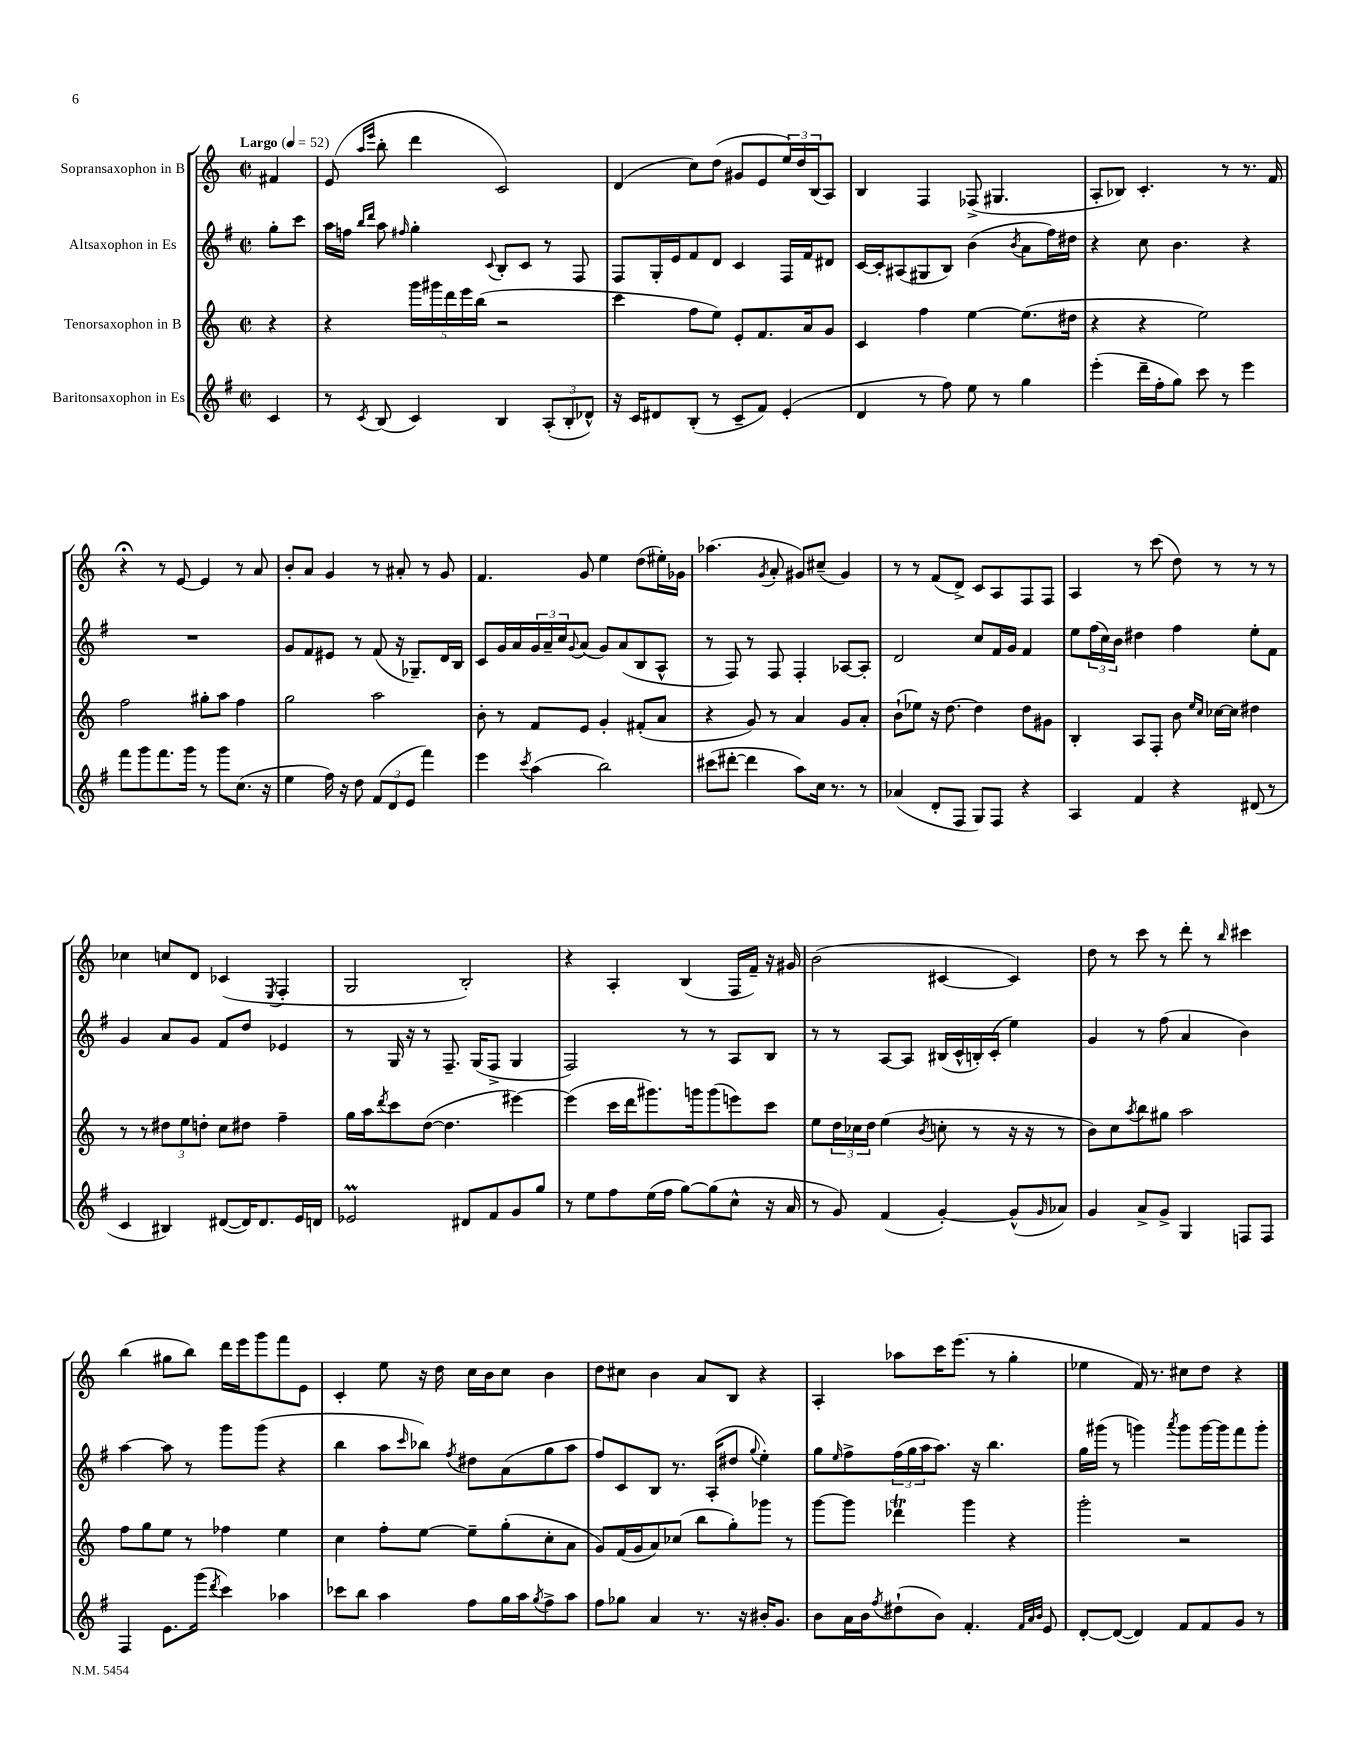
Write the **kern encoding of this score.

**kern	**kern	**kern	**kern
*staff4	*staff3	*staff2	*staff1
*clefG2	*clefG2	*clefG2	*clefG2
*k[f#]	*k[]	*k[f#]	*k[]
*M2/2	*M2/2	*M2/2	*M2/2
*met(c|)	*met(c|)	*met(c|)	*met(c|)
*MM52	*MM52	*MM52	*MM52
4c	4r	8gg'	4f#
.	.	8ccc	.
=	=	=	=
8r	4r	16aa	(8e
.	.	16ff	.
.	.	16qqbb	16qqaa
8qc	.	16qqddd	16qqeee
(8B	.	8aa	8bb'
.	.	16qqff#	.
4c)	20ggg	4gg'	4ddd
.	20ggg#	.	.
.	20ddd	.	.
.	20eee	.	.
.	(20bb	.	.
.	.	8qqc	.
4B	2r	8B'	2c)
.	.	8c	.
(12A'	.	8r	.
12B'	.	.	.
.	.	8F#	.
12d-^^)	.	.	.
=	=	=	=
16r	4ccc	8F#	(4d
16c	.	.	.
8d#	.	16G'	.
.	.	16e	.
(8B'	8ff	8f#	8cc)
8r	8ee)	8d	(8dd
8c~	8e'	4c	8g#
8f#)	8.f	.	8e
(4e'	.	16F#	24ee)
.	.	.	24dd
.	16a	16f#	.
.	.	.	(24B
.	8g	8d#	8A)
=	=	=	=
4d	4c	[16c	4B
.	.	16c']	.
.	.	(8A#	.
8r	4ff	8G#	4F
8ff#)	.	8B)	.
8ee	[4ee	(4b	(8F-^
8r	.	.	4.G#
.	.	8qb	.
4gg	(8.ee]	8a	.
.	.	16ff#)	.
.	16dd#	16dd#	.
=	=	=	=
(4eee'	4r	4r	8A'
.	.	.	8B-)
16ddd~	4r	8cc	4.c'
16ff#'	.	.	.
8gg)	.	4.b	.
8ccc	2ee)	.	.
8r	.	.	8r
4eee	.	4r	8.r
.	.	.	16f
=	=	=	=
8fff#	2ff	1r	4r;
8ggg	.	.	.
8.fff#	.	.	8r
.	.	.	[8e
16ggg	.	.	.
8r	8gg#'	.	4e]
8ggg	8aa	.	.
(8.cc	4ff	.	8r
.	.	.	8a
16r	.	.	.
=	=	=	=
4ee	2gg	8g	8b'
.	.	8f#	8a
16ff#)	.	8e#	4g
16r	.	.	.
8dd	.	8r	.
(12f#	2aa	(8f#	8r
12d	.	.	.
.	.	16r	8a#'
12e	.	.	.
.	.	8.G-~)	.
4fff#)	.	.	8r
.	.	16d	8g
.	.	16B	.
=	=	=	=
4eee	8b'	8c	4.f
.	8r	16g	.
.	.	16a	.
8qccc	.	.	.
(4aa	8f	24g	.
.	.	24a~	.
.	.	24cc	.
.	.	8qqg	.
.	8e	(8a	8g
2bb)	4g'	8g)	4ee
.	.	(8a	.
.	(8f#'	8B	(8dd
.	8a	8A^^	16ee#')
.	.	.	16g-
=	=	=	=
(8ccc#	4r	8r	(4.aa-
[8ddd#'	.	8F#)	.
4ddd#]	8g)	8r	.
.	.	.	8qg
.	8r	8F#	8a'
8aa)	4a	4F#'	8g#)
16cc	.	.	(8cc#~
8.r	.	.	.
.	8g	[8A-	4g#)
8r	8a'	8A-']	.
=	=	=	=
(4a-	(8b`	2d	8r
.	8ee-)	.	8r
8d'	16r	.	(8f
.	[8.dd	.	.
8F#	.	.	8d^)
8G)	4dd]	8cc	8c
8F#	.	16f#	8A
.	.	16g	.
4r	8dd	4f#	8F
.	8g#	.	8F
=	=	=	=
4A	4B'	8ee	4A
.	.	(24ff#	.
.	.	24cc)	.
.	.	24b	.
4f#	8A	4dd#	8r
.	8F'	.	(8ccc
4r	8b	4ff#	8dd)
.	16qqee	.	.
.	16qqcc	.	.
.	[16cc-	.	8r
.	16cc-]	.	.
(8d#	4dd#	8ee'	8r
8r	.	8f#	8r
=	=	=	=
4c	8r	4g	4cc-
.	8r	.	.
4B#)	12dd#	8a	8cc
.	12ee	.	.
.	.	8g	8d
.	12dd'	.	.
([8d#	8cc	8f#	(4c-
16d#])	8dd#	8dd	.
8.d#	.	.	.
.	.	.	8qE
.	4ff~	4e-	4F'
16e	.	.	.
16d	.	.	.
=	=	=	=
2e-	16gg	8r	2G
.	16aa	.	.
.	8qddd	.	.
.	8ccc	16G	.
.	.	16r	.
.	([8dd	8r	.
.	4.dd]	8.F#~	.
8d#	.	.	2B')
.	.	(16G	.
8f#	.	8F#^	.
8g	[4eee#)	4G	.
8gg	.	.	.
=	=	=	=
8r	(4eee#]	2F#)	4r
8ee	.	.	.
8ff#	16ccc	.	4A'
.	16ddd	.	.
(16ee	8.ggg#)	.	.
16ff#	.	.	.
[8gg)	.	8r	(4B
.	16ggg	.	.
(8gg]	(8ggg	8r	.
8cc^^	8eee)	8A	16F
.	.	.	16f~)
16r	8ccc	8B	16r
16a	.	.	16g#
=	=	=	=
8r	8ee	8r	(2b
8g)	24dd	8r	.
.	24cc-	.	.
.	24dd	.	.
(4f#	(4ee	[8A	.
.	.	8A]	.
.	8qb	.	.
[4g')	8cc'	(16B#	[4c#
.	.	16c^^	.
.	8r	16B')	.
.	.	(16c'	.
(8g^^]	16r	4ee)	4c#])
.	16r	.	.
16qqg	.	.	.
8a-)	8r	.	.
=	=	=	=
4g	8b)	4g	8dd
.	8cc	.	8r
.	8qaa	.	.
8a^	8bb	8r	8ccc
8g^	8gg#	(8ff#	8r
4G	2aa	4a	8ddd'
.	.	.	8r
.	.	.	16qqbb
8F	.	4b)	4ccc#
8F	.	.	.
=	=	=	=
4F#	8ff	[4aa	(4bb
.	8gg	.	.
8.e	8ee	8aa]	8gg#
.	8r	8r	8bb)
(16ggg	.	.	.
8qddd	.	.	.
4ccc)	4ff-	8ggg	16ddd
.	.	.	16eee
.	.	(8ggg	8ggg
4aa-	4ee	4r	8fff
.	.	.	8e
=	=	=	=
8ccc-	4cc	4bb	4c'
8bb	.	.	.
4aa	8ff'	8aa	8ee
.	.	16qqccc	.
.	[8ee	8bb-)	16r
.	.	.	16dd
.	.	8qff#	.
8ff#	8ee~]	8dd#	16cc
.	.	.	16b
16gg	(8gg'	(8a	8cc
16aa	.	.	.
8qgg	.	.	.
8ff#^	8cc'	8gg	4b
8aa	8a	8aa	.
=	=	=	=
8ff#	8g)	8ff#)	8dd
8gg-	(16f	8c	8cc#
.	16g	.	.
4a	8a)	8B	4b
.	(8cc-	8.r	.
8.r	8bb	.	8a
.	.	(16A'	.
.	8gg')	8dd#	8B
16r	.	.	.
.	.	8qqgg	.
16b#'	8ggg-	4ee')	4r
8.g	.	.	.
.	8r	.	.
=	=	=	=
8b	[8ggg	8gg	4A'
.	.	16qqee	.
16a	8ggg]	8ff#^	.
16b	.	.	.
8qff#	.	.	.
(8dd#`	4ddd-	(24ff#	8aa-
.	.	24gg	.
.	.	24aa	.
8b)	.	8.aa)	16ccc
.	.	.	(8.eee
4.f#'	4ggg	.	.
.	.	16r	.
.	.	4.bb	8r
.	4r	.	4gg'
32qqf#	.	.	.
32qqa	.	.	.
32qqb	.	.	.
8e	.	.	.
=	=	=	=
[8d'	2ggg'	16gg	4ee-
.	.	(16ggg#	.
(8d_	.	8r	.
4d])	.	4ggg)	16f)
.	.	.	8.r
.	.	8qaaa	.
8f#	2r	8ggg	8cc#
8f#	.	[16ggg	8dd
.	.	16ggg]	.
8g	.	8fff#	4r
8r	.	8ggg'	.
==	==	==	==
*-	*-	*-	*-
